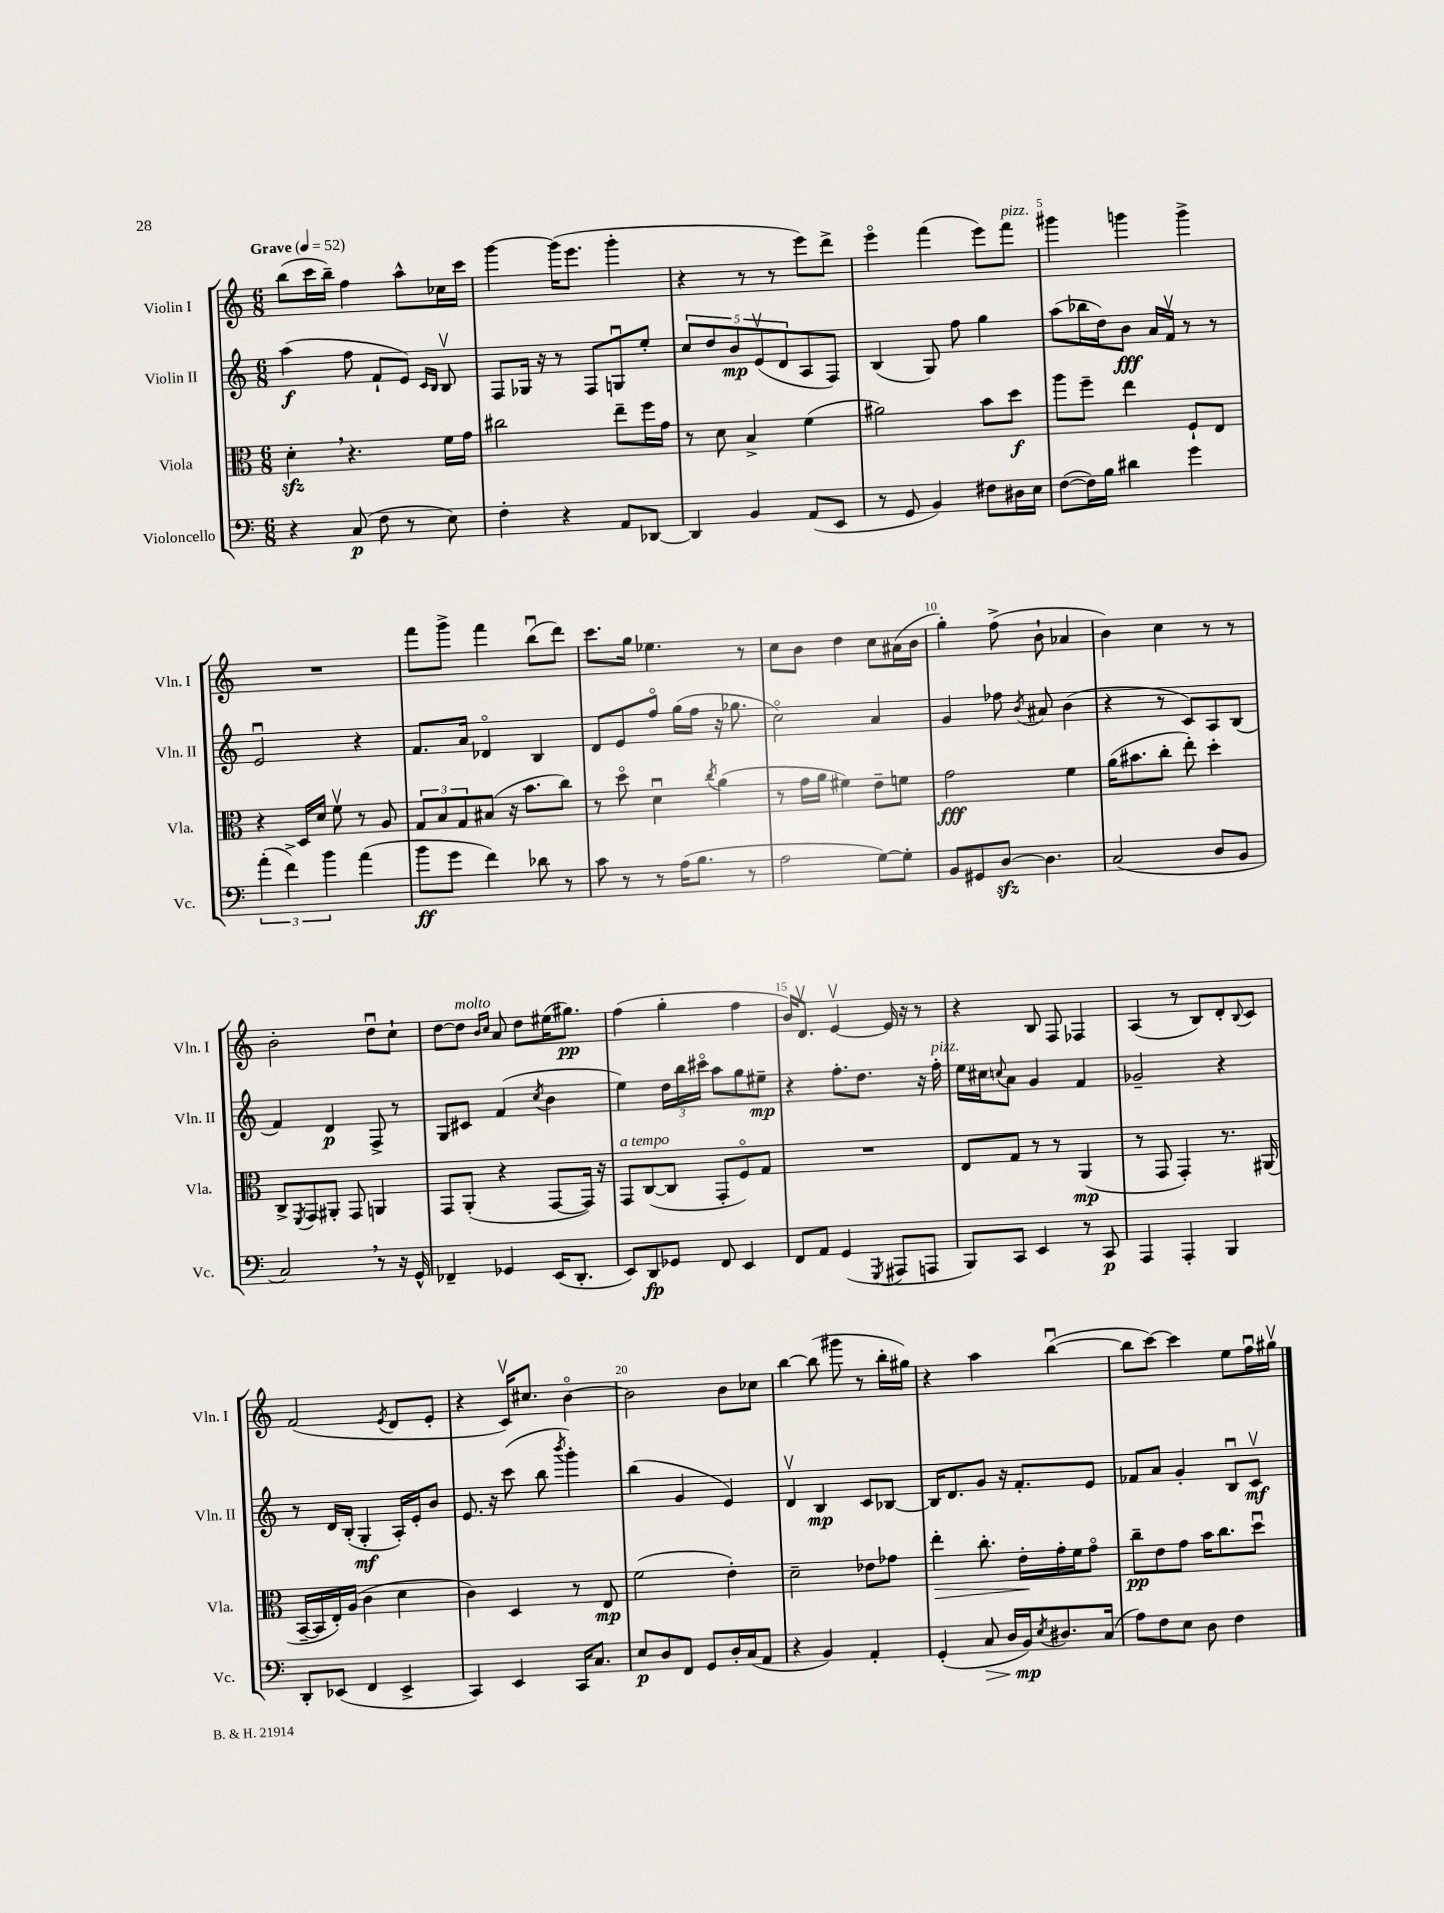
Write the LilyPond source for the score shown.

<<
\new StaffGroup <<
\new Staff = "s0" \with { instrumentName = "Violin I" shortInstrumentName = "Vln. I" } {
    \clef treble \key c \major \numericTimeSignature \time 6/8 \tempo "Grave" 4 = 52
    b''8( c'''16 b''16--) f''4 a''8-^ ces''16 c'''16 |
    g'''4~ g'''16( e'''8. g'''4-. |
    r4 r8 r8 e'''8) d'''8-> |
    e'''4\flageolet f'''4( e'''8) f'''8^\markup { \italic "pizz." } |
    gis'''4 g'''4 g'''4-> |
    R2. |
    f'''8 g'''8-> f'''4 b''8\downbow( d'''8) |
    c'''8. g''16 ees''4. r8 |
    c''8 b'8 d''4 c''8 ais'16( b'16 |
    g''4-.) f''8->( b'8-! aes'4 |
    b'4) c''4 r8 r8 |
    b'2-. d''8\downbow c''8-! |
    d''8~ d''8^\markup { \italic "molto" } \grace { b'16 c''16 } a'8 d''8 eis''16( gis''8.\pp) |
    f''4( g''4-. f''4 |
    b'16) d'8.\upbow e'4~\upbow e'16 r16 r8 |
    r4 b8 f8 fes4 |
    a4( r8 b8) d'8-. \appoggiatura { b8 } c'8 |
    f'2( \acciaccatura { e'8 } d'8 e'8-. |
    r4 c'16\upbow) cis''8. b'4~\flageolet |
    b'2 b'8 ces''8 |
    b''4~ b''8( gis'''8 r8 b''16-. gis''16) |
    r4 a''4 b''4~\downbow( |
    b''8 c'''8~) c'''4 e''8 f''16\downbow gis''16\upbow \bar "|." |
}
\new Staff = "s1" \with { instrumentName = "Violin II" shortInstrumentName = "Vln. II" } {
    \clef treble \key c \major \numericTimeSignature \time 6/8
    a''4\f( f''8 f'8-! e'8) \grace { c'16 b16 } b8\upbow |
    f8 ges16 r16 r8 f8 g8\downbow e''8-. |
    \tuplet 5/4 { c''8 d''8 b'8\mp e'8\upbow( d'8 } a8 f8) |
    b4( g8) f''8 g''4 |
    a''8( bes''16 d''16) b'8\fff a'16 f'16\upbow r8 r8 |
    e'2\downbow r4 |
    f'8. a'16 des'4\flageolet b4 |
    d'8 e'8 f''8\flageolet g''16( f''16 r16 ges''8. |
    c''2\flageolet) a'4 |
    g'4 fes''8 \acciaccatura { b'8 } ais'8 b'4( |
    r4 r8 c'8) a8 b8( |
    f'4) d'4\p f8-> r8 |
    g8 cis'8 f'4( \acciaccatura { c''8 } b'4 |
    e''4) \tuplet 3/2 { d''16 b''16 cis'''16\flageolet } a''8 g''8 eis''8--\mp |
    r4 f''8.-. d''8. r16 f''16-.^\markup { \italic "pizz." } |
    e''16 cis''16 \appoggiatura { c''8 } a'8 g'4 f'4 |
    ges'2-- r4 |
    r8 d'16 b16-.( g4-.\mf a16-.) e'16-. b'8 |
    e'8. r16 c'''8( b''8 \acciaccatura { b'''8 } g'''4-.) |
    b''4( g'4 e'4) |
    d'4\upbow b4\mp c'8 bes8~ |
    bes16 d'8. g'8 r16 f'8.-. e'8 |
    fes'8 a'8 g'4-. b8\downbow c'8\upbow\mf \bar "|." |
}
\new Staff = "s2" \with { instrumentName = "Viola" shortInstrumentName = "Vla." } {
    \clef alto \key c \major \numericTimeSignature \time 6/8
    d'4-.\sfz \breathe r4. f'16 g'16 |
    cis''2 e''8-- f''16 g'16 |
    r8 d'8 b4-> f'4( |
    ais'2) b'8 d''8\f |
    a''8 f''8-- e''4 f8-! e8 |
    r4 d16 d'16 f'8\upbow r8 a8 |
    \tuplet 3/2 { g8 b8 g8 } bis8( r16 b'8. c''8) |
    r8 d''8\flageolet d'4\downbow \acciaccatura { c''8 } a'4( |
    r8 g'16 a'16 fis'4) e'8-- f'8 |
    g'2\fff f'4 |
    a'16( bis'8. c''8-. e''8-.) d''4-. |
    c8-> \acciaccatura { f,8 } g,8 ais,8-. g,8 a,4 |
    g,8 a,8-.( r4 g,8~ g,16) r16 |
    g,8^\markup { \italic "a tempo" } c8~( c8 g,8-. f8\flageolet) g8 |
    R2. |
    e8 g8 r8 r8 a,4\mp( |
    r8 g,8 g,4-.) r8. ais,16( |
    b,16~-- b,16 e16-.) a16( c'4 d'4 |
    c'4) d4 r8 e8\mp |
    f'2( e'4-.) |
    d'2-- ees'8 ges'8 |
    e''4-.\> c''8.-. e'16-.\! g'16-. f'16 g'8\flageolet |
    c''8--\pp e'8 g'8 b'16 c''8. d''8\downbow \bar "|." |
}
\new Staff = "s3" \with { instrumentName = "Violoncello" shortInstrumentName = "Vc." } {
    \clef bass \key c \major \numericTimeSignature \time 6/8
    r4 c8\p( f8 r8 e8) |
    f4-. r4 a,8 des,8~ |
    des,4 b,4 a,8( e,8 |
    r8 g,8 b,4) fis8 dis16 e16 |
    f8~( f16) b16 dis'4 g'4 |
    \tuplet 3/2 { a'4-.( f'4->) b'4 } a'4( |
    b'8\ff g'8 f'4) des'8 r8 |
    c'8 r8 r8 a16( b8. r8 |
    a2 g8~) g8-. |
    b,8 gis,8 d8~\sfz d4. |
    c2( d8 b,8 |
    c2) \breathe r8 r16 g,16-^ |
    fes,4-- ges,4 e,16( d,8.-. |
    e,8) d,8\fp ges,8 f,8 e,4 |
    f,8 a,8 g,4( \acciaccatura { g,,8 } ais,,8 a,,8 |
    b,,8) c,8 e,4 r8 c,8\p |
    a,,4 a,,4-. b,,4 |
    d,8-. ees,8( f,4 ees,4-> |
    c,4) e,4 c,16 c8. |
    e8\p d8 f,8 g,8 d16-. c16( a,8 |
    r4 b,4) a,4-. |
    g,4-.( c8\> d16 b,16\mp\!) \acciaccatura { e8 } dis8. c16( |
    a8) f8 e8 d8 f4 \bar "|." |
}
>>
>>
\layout { \context { \Score \override BarNumber.break-visibility = ##(#f #t #t) barNumberVisibility = #(every-nth-bar-number-visible 5) } }
